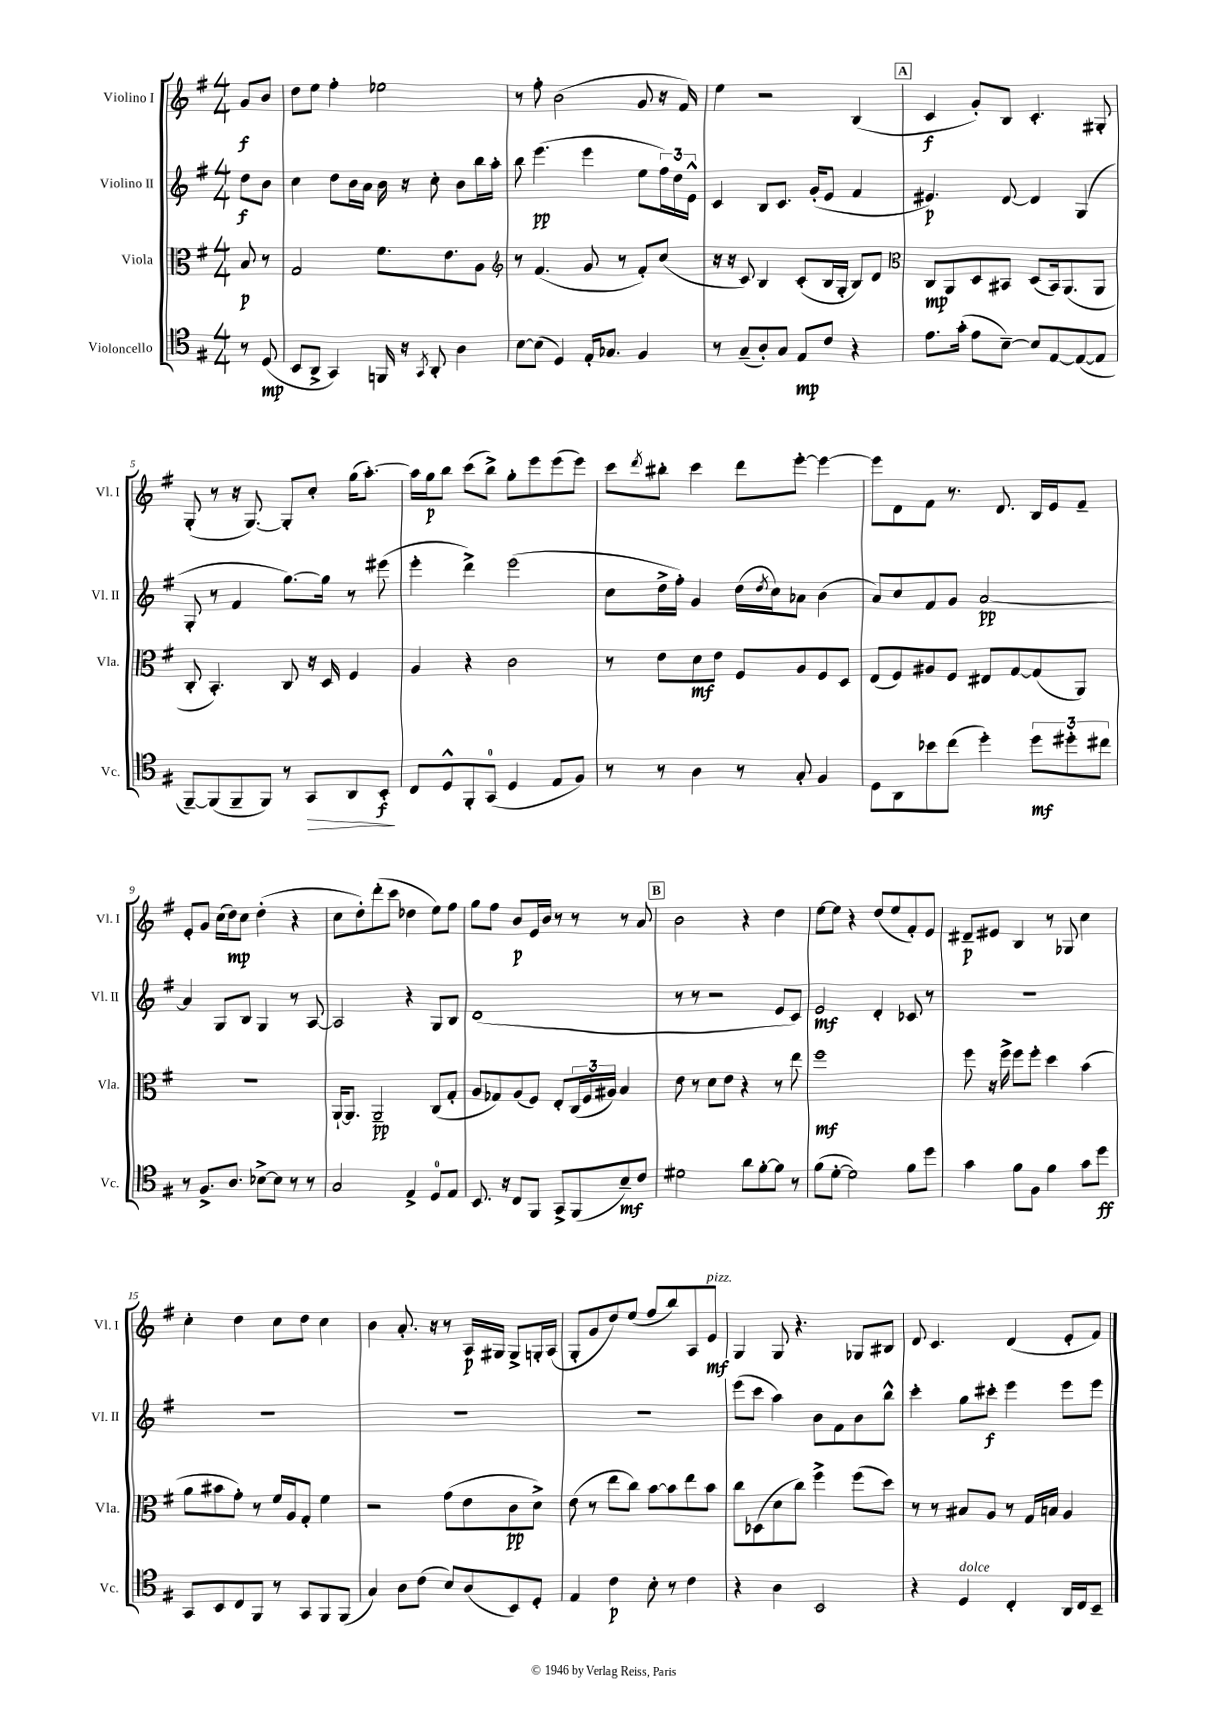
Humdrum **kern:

**kern	**dynam	**kern	**dynam	**kern	**dynam	**kern	**dynam
*part4	*part4	*part3	*part3	*part2	*part2	*part1	*part1
*staff4	*staff4	*staff3	*staff3	*staff2	*staff2	*staff1	*staff1
*I"Violoncello	*	*I"Viola	*	*I"Violino II	*	*I"Violino I	*
*I'Vc.	*	*I'Vla.	*	*I'Vl. II	*	*I'Vl. I	*
*clefC4	*	*clefC3	*	*clefG2	*	*clefG2	*
*k[f#]	*	*k[f#]	*	*k[f#]	*	*k[f#]	*
*M4/4	*	*M4/4	*	*M4/4	*	*M4/4	*
=	=	=	=	=	=	=	=
8r	.	8B/	p	8dd\L	f	8g/L	f
(8D/	mp	8r	.	8b\J	.	8b/J	.
=1	=1	=1	=1	=1	=1	=1	=1
8BB/L	.	2G/	.	4cc\	.	8dd\L	.
8AA^/J	.	.	.	.	.	8ee\J	.
4GG/)	.	.	.	8dd\L	.	4ff#'\	.
.	.	.	.	16b\L	.	.	.
.	.	.	.	16a\JJ	.	.	.
16FFn/	.	8.f#\L	.	16b\	.	2ee-X\	.
16r	.	.	.	16r	.	.	.
8qGG/	.	.	.	.	.	.	.
8AA'/	.	.	.	8cc'\	.	.	.
.	.	8.e\	.	.	.	.	.
4A\	.	.	.	8b\L	.	.	.
.	.	8A\J	.	16bb\L	.	.	.
.	.	.	.	16aa'\JJ	.	.	.
=2	=2	=2	=2	=2	=2	=2	=2
*	*	*clefG2	*	*	*	*	*
[8B\L	.	8r	.	8bb\	.	8r	.
(8B\J]	.	(4.f#/	.	(4.eee\	pp	8ff#'\	.
4D/)	.	.	.	.	.	(2b\	.
16E'/KL	.	8g/	.	4eee\	.	.	.
8.G-X/J	.	.	.	.	.	.	.
.	.	8r	.	.	.	.	.
4F#/	.	8f#'/L)	.	8ee\L	.	8g/	.
.	.	(8cc/J	.	24ff#\L)	.	16r	.
.	.	.	.	24dd\	.	.	.
.	.	.	.	.	.	16f#/)	.
.	.	.	.	24e^^\JJ	.	.	.
=3	=3	=3	=3	=3	=3	=3	=3
8r	.	16r	.	4c/	.	4ee\	.
.	.	16r	.	.	.	.	.
(8G~/L	.	8c/)	.	.	.	.	.
8A'/)	.	4B/	.	8B/L	.	2r	.
8G/J	.	.	.	8.c/J	.	.	.
8E/L	mp	(8c'/L	.	.	.	.	.
.	.	.	.	(16g'/KL	.	.	.
8c/J	.	16B/L	.	8e/J	.	.	.
.	.	16G'/JJ	.	.	.	.	.
4r	.	8B/L)	.	4f#/	.	(4B/	.
.	.	8d/J	.	.	.	.	.
!!LO:REH:place=s1:t=A
=4	=4	=4	=4	=4	=4	=4	=4
*	*	*clefC3	*	*	*	*	*
8.e\L	.	8C/L	mp	4.e#X/)	p	4c/	f
.	.	8AA/	.	.	.	.	.
(16g'\Jk	.	.	.	.	.	.	.
8e\L	.	8D/	.	.	.	8g'/L)	.
[8B~\J)	.	8BB#X/J	.	[8d/	.	8B/J	.
8B/L]	.	(8D/L	.	4d/]	.	4.c'/	.
[8E/	.	16BB#/k)	.	.	.	.	.
.	.	(8.AA/	.	.	.	.	.
(8E/_	.	.	.	(4G/	.	.	.
8E/J]	.	8AA/J	.	.	.	8G#X'/	.
!!LO:LB:g=z
=5	=5	=5	=5	=5	=5	=5	=5
[8FF#~/L)	.	8C'/	.	8G'/	.	(8G'/	.
(8FF#/]	.	4.BB'/)	.	8r	.	8r	.
8FF#~/	.	.	.	4f#/	.	16r	.
.	.	.	.	.	.	[8.G/)	.
8FF#/J)	.	.	.	.	.	.	.
8r	.	8C/	.	[8.gg\L)	.	8G'/L]	.
!	!LO:HP:b	!	!	!	!	!	!
8GG/L	>	16r	.	.	.	8cc'/J	.
.	.	16D/	.	16gg\Jk]	.	.	.
8AA/	.	4F#/	.	8r	.	(16gg\KL	.
.	.	.	.	.	.	[8.aa'\J)	.
8BB'/J	f	.	.	(8eee#X\	.	.	.
.	]	.	.	.	.	.	.
=6	=6	=6	=6	=6	=6	=6	=6
8C/L	.	4A/	.	4eee'\	.	16aa\LL]	.
.	.	.	.	.	.	16gg\J	p
8D^^/	.	.	.	.	.	8bb\J	.
8FF#'/	.	4r	.	4ddd^\)	.	(8ccc\L	.
(8GG/J	.	.	.	.	.	8bb^\J)	.
4D/	.	2c\	.	(2eee\	.	8gg'\L	.
.	.	.	.	.	.	8eee\	.
8E/L	.	.	.	.	.	(8eee\	.
8F#/J)	.	.	.	.	.	8eee\J)	.
=7	=7	=7	=7	=7	=7	=7	=7
8r	.	8r	.	8cc\L	.	8ccc\L	.
.	.	.	.	.	.	8qddd/	.
8r	.	8e\L	.	16dd^\L	.	8bb#X'\J	.
.	.	.	.	16ff#'\JJ)	.	.	.
4A\	.	8d\	mf	4g/	.	4ccc\	.
.	.	8e\J	.	.	.	.	.
8r	.	8F#/L	.	(16dd\LL	.	8ddd\L	.
.	.	.	.	8qdd/	.	.	.
.	.	.	.	16cc\J)	.	.	.
8G'/	.	8A/	.	8a-X\J	.	[8eee'\J	.
4F#/	.	8F#/	.	(4b\	.	4eee\_	.
.	.	8D/J	.	.	.	.	.
=8	=8	=8	=8	=8	=8	=8	=8
8D\L	.	(8E/L	.	8a/L)	.	8eee\L]	.
8AA\	.	8F#/)	.	8cc/	.	8d\	.
8b-X\	.	8A#X/	.	8f#/	.	8f#\J	.
(8cc\J	.	8F#/J	.	8g/J	.	8.r	.
4dd'\)	.	8E#X/L	.	[2a/	pp	.	.
.	.	.	.	.	.	8.d/	.
.	.	[8G/	.	.	.	.	.
12dd\L	mf	(8G/]	.	.	.	16B/LL	.
.	.	.	.	.	.	16e/J	.
12dd#X'\	.	.	.	.	.	.	.
.	.	8AA/J)	.	.	.	8f#~/J	.
12cc#X\J	.	.	.	.	.	.	.
!!LO:LB:g=z
=9	=9	=9	=9	=9	=9	=9	=9
8r	.	1r	.	4a/]	.	8e'/L	.
8.F#^/L	.	.	.	.	.	8g/J	.
.	.	.	.	8G/L	.	(16cc\LL	.
8.A/J	.	.	.	.	.	16dd\J)	mp
.	.	.	.	8B/J	.	8cc\J	.
[8B-X^\L	.	.	.	4G/	.	(4dd'\	.
8B-\J]	.	.	.	.	.	.	.
8r	.	.	.	8r	.	4r	.
8r	.	.	.	[8A/	.	.	.
=10	=10	=10	=10	=10	=10	=10	=10
2G/	.	[16AA`/KL	.	2A/]	.	8cc\L	.
.	.	8.AA/J]	.	.	.	.	.
.	.	.	.	.	.	8dd'\)	.
.	.	2AA~/	pp	.	.	(8ddd'\	.
.	.	.	.	.	.	8ccc\J	.
4E^/	.	.	.	4r	.	4dd-X\	.
8D/L	.	(8C/L	.	8G/L	.	8ee\L)	.
8E/J	.	8G'/J	.	8B/J	.	8ff#\J	.
=11	=11	=11	=11	=11	=11	=11	=11
8.BB/	.	8A/L	.	(1d	.	8gg\L	.
.	.	8G-X/)	.	.	.	8ff#\J	.
16r	.	.	.	.	.	.	.
8C/L	.	(8A/	.	.	.	8b/L	p
8FF#/J	.	8F#/J)	.	.	.	16e/L	.
.	.	.	.	.	.	16b/JJ	.
8GG^/L	.	8E'/L	.	.	.	8r	.
(8FF#/	.	(24C/L	.	.	.	8r	.
.	.	24F#/	.	.	.	.	.
.	.	24A#X/JJ)	.	.	.	.	.
8B~/)	mf	4B/	.	.	.	8r	.
8c/J	.	.	.	.	.	8a/	.
!!LO:REH:place=s1:t=B
=12	=12	=12	=12	=12	=12	=12	=12
2d#X\	.	8e\	.	8r	.	2b\	.
.	.	8r	.	8r	.	.	.
.	.	8d\L	.	2r	.	.	.
.	.	8e\J	.	.	.	.	.
8a\L	.	4r	.	.	.	4r	.
[8f#'\	.	.	.	.	.	.	.
8f#\J]	.	8r	.	8e/L	.	4dd\	.
8r	.	8ee\	.	8c/J)	.	.	.
=13	=13	=13	=13	=13	=13	=13	=13
(8f#\L	.	1ff#	mf	2e/	mf	[8ee\L	.
[8d'\J	.	.	.	.	.	8ee\J]	.
2d\])	.	.	.	.	.	4r	.
.	.	.	.	4d'/	.	(8dd/L	.
.	.	.	.	.	.	8ee/	.
8f#\L	.	.	.	8c-X/	.	8f#'/)	.
8dd\J	.	.	.	8r	.	8e/J	.
=14	=14	=14	=14	=14	=14	=14	=14
4g\	.	8ff#\	.	1r	.	8d#X~/L	p
.	.	16r	.	.	.	8e#X/J	.
.	.	16ff#^\	.	.	.	.	.
8f#\L	.	8ff#\L	.	.	.	4B/	.
8F#\J	.	8ff#'\J	.	.	.	.	.
4f#\	.	4dd\	.	.	.	8r	.
.	.	.	.	.	.	8G-X/	.
8g\L	.	(4b\	.	.	.	4cc\	.
8dd\J	ff	.	.	.	.	.	.
!!LO:LB:g=z
=15	=15	=15	=15	=15	=15	=15	=15
8GG/L	.	8a\L	.	1r	.	4cc'\	.
8BB/	.	8b#X\	.	.	.	.	.
8C/	.	8g'\J)	.	.	.	4dd\	.
8FF#/J	.	8r	.	.	.	.	.
8r	.	16f#/LL	.	.	.	8cc\L	.
.	.	16A/J	.	.	.	.	.
8GG/L	.	8G'/J	.	.	.	8dd\J	.
8FF#/	.	4f#\	.	.	.	4cc\	.
(8FF#/J	.	.	.	.	.	.	.
=16	=16	=16	=16	=16	=16	=16	=16
4G/)	.	2r	.	1r	.	4b\	.
8A\L	.	.	.	.	.	8.a'/	.
(8c\J	.	.	.	.	.	.	.
.	.	.	.	.	.	16r	.
8B/L)	.	(8g\L	.	.	.	8r	.
(8A/	.	8e\	.	.	.	16A/LL	p
.	.	.	.	.	.	16G#X/JJ	.
8BB/)	.	8c\	pp	.	.	8G#^/L	.
8D'/J	.	8d^\J)	.	.	.	16Gn'/L	.
.	.	.	.	.	.	(16A/JJ	.
=17	=17	=17	=17	=17	=17	=17	=17
4E/	.	(8e\	.	1r	.	8G'/L	.
.	.	8r	.	.	.	8g/	.
4c\	p	8ee\L	.	.	.	8dd/)	.
.	.	8cc\J)	.	.	.	(8ee/J	.
8B'\	.	[8b\L	.	.	.	8ff#/L	.
8r	.	8b\]	.	.	.	8bb/)	.
4c\	.	8ee\	.	.	.	8A/	.
!	!	!	!	!	!	!LO:TX:a:i:t=pizz.	!
.	.	8b\J	.	.	.	8e/J	mf
=18	=18	=18	=18	=18	=18	=18	=18
4r	.	8cc\L	.	(8eee\L	.	4G/	.
.	.	(8D-X\	.	8ccc\J	.	.	.
4A\	.	8d\	.	4aa\)	.	8G/	.
.	.	8cc\J)	.	.	.	4.r	.
2BB/	.	4ff#^\	.	8b\L	.	.	.
.	.	.	.	8f#\	.	.	.
.	.	(8ff#\L	.	8b\	.	8G-X/L	.
.	.	8dd\J)	.	8bb^^\J	.	8B#X/J	.
=19	=19	=19	=19	=19	=19	=19	=19
4r	.	8r	.	4ccc'\	.	8d/	.
.	.	8r	.	.	.	4.c/	.
!LO:TX:a:i:t=dolce	!	!	!	!	!	!	!
4D/	.	8B#X/L	.	8gg\L	.	.	.
.	.	8A/J	.	8ccc#X'\J	f	.	.
4C'/	.	8r	.	4eee\	.	(4d/	.
.	.	16G/LL	.	.	.	.	.
.	.	16Bn/JJ	.	.	.	.	.
16AA/LL	.	4A/	.	8eee\L	.	8e'/L	.
16C/J	.	.	.	.	.	.	.
8BB~/J	.	.	.	8eee\J	.	8f#/J)	.
==	==	==	==	==	==	==	==
*-	*-	*-	*-	*-	*-	*-	*-
